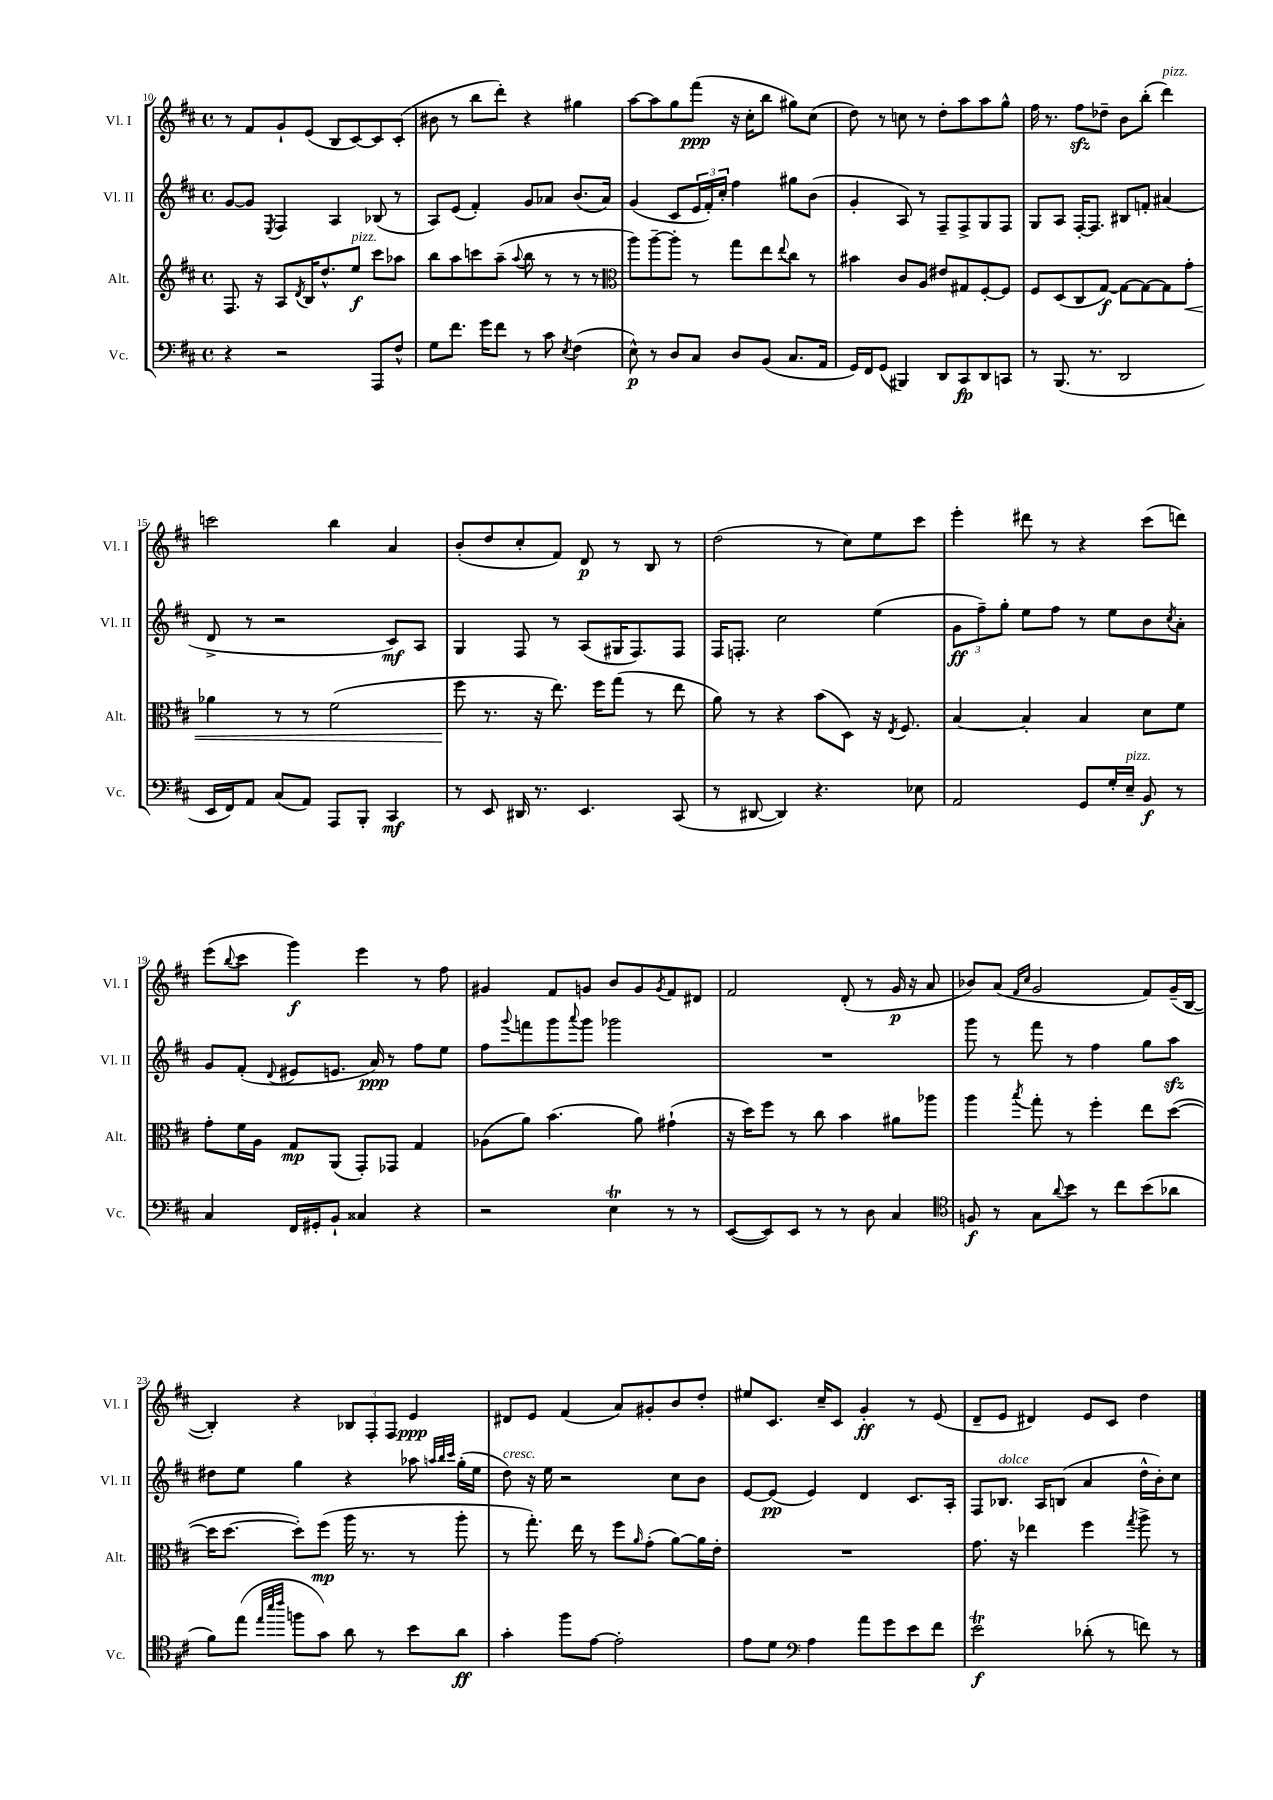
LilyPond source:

<<
\new StaffGroup <<
\new Staff = "s0" \with { instrumentName = "Vl. I" shortInstrumentName = "Vl. I" } {
    \clef treble \key d \major \defaultTimeSignature \time 4/4
    r8 fis'8 g'8-! e'8( b8 cis'8~) cis'8 cis'8-.( |
    bis'8 r8 b''8 d'''8-.) r4 gis''4 |
    a''8~ a''8 g''8 fis'''8\ppp( r16 cis''16-. b''8 gis''8) cis''8( |
    d''8) r8 c''8 r8 d''8-. a''8 a''8 g''8-^ |
    fis''16 r8. fis''8\sfz des''8-- b'8 b''8-.( d'''4^\markup { \italic "pizz." }) |
    c'''2 b''4 a'4 |
    b'8-.( d''8 cis''8-. fis'8) d'8\p r8 b8 r8 |
    d''2( r8 cis''8) e''8 cis'''8 |
    e'''4-. dis'''8 r8 r4 cis'''8( d'''8) |
    e'''8( \appoggiatura { b''8 } cis'''8 g'''4\f) e'''4 r8 fis''8 |
    gis'4 fis'8 g'8 b'8 g'8 \acciaccatura { g'8 } fis'8 dis'8 |
    fis'2 d'8-.( r8 g'16\p r16 a'8 |
    bes'8) a'8( \grace { fis'16 cis''16 } g'2 fis'8) g'16--( b16~ |
    b4-.) r4 \tuplet 3/2 { bes8 fis8-. fis8 } e'4\ppp |
    dis'8 e'8 fis'4( a'8) gis'8-. b'8 d''8-. |
    eis''8 cis'8. cis''16-- cis'8 g'4-.\ff r8 e'8( |
    d'8-- e'8 dis'4) e'8 cis'8 d''4 \bar "|." |
}
\new Staff = "s1" \with { instrumentName = "Vl. II" shortInstrumentName = "Vl. II" } {
    \clef treble \key d \major \defaultTimeSignature \time 4/4
    g'8~ g'8 \acciaccatura { e8 } fis4 a4 bes8( r8 |
    a8) e'8( fis'4-.) g'8 aes'8 b'8.( aes'16) |
    g'4( cis'8 \tuplet 3/2 { e'16 fis'16-.) cis''16-. } fis''4 gis''8 b'8( |
    g'4-. a8) r8 fis8-- fis8-> g8 fis8 |
    g8 a8 fis16~-. fis8. bis8 f'8-. ais'4( |
    d'8-> r8 r2 cis'8\mf) a8 |
    g4 fis8 r8 a8( gis16 fis8.) fis8 |
    fis16 f8.-. cis''2 e''4( |
    \tuplet 3/2 { g'8\ff fis''8--) g''8-. } e''8 fis''8 r8 e''8 b'8 \acciaccatura { cis''8 } a'8-. |
    g'8 fis'8-.( \appoggiatura { d'8 } eis'8 e'8. a'16\ppp) r8 fis''8 e''8 |
    fis''8 \appoggiatura { g'''8 } f'''8 g'''8 \appoggiatura { a'''8 } g'''8 ges'''2 |
    R1 |
    g'''8 r8 fis'''8 r8 fis''4 g''8 a''8\sfz |
    dis''8 e''8 g''4 r4 aes''8 \grace { a''32 b''32 cis'''32 } g''16-.( e''16 |
    d''8^\markup { \italic "cresc." }) r16 e''16 r2 cis''8 b'8 |
    e'8~ e'8\pp( e'4) d'4 cis'8. a16-. |
    fis8 bes8.^\markup { \italic "dolce" } a16 b8( a'4 d''16-^ b'16-.) cis''8 \bar "|." |
}
\new Staff = "s2" \with { instrumentName = "Alt." shortInstrumentName = "Alt." } {
    \clef treble \key d \major \defaultTimeSignature \time 4/4
    fis8. r16 a8 \acciaccatura { d'8 } b16 d''8.-^ e''8\f^\markup { \italic "pizz." } cis'''8 aes''8 |
    b''8 a''8 c'''8 a''8--( \appoggiatura { a''8 } b''8 r8 r8 r8 |
    \clef alto a''8) a''8~-- a''8-. r8 g''8 e''8 \appoggiatura { e''8 } cis''8 r8 |
    bis'4 cis'8 a8 eis'8 gis8 fis8~-. fis8 |
    fis8 d8( cis8 g8~\f) g8~ g8~ g8 g'8-.\< |
    aes'4 r8 r8 fis'2( |
    fis''8\! r8. r16 e''8.) fis''16 g''8( r8 e''8 |
    a'8) r8 r4 b'8( d8) r16 \acciaccatura { e8 } fis8. |
    b4~ b4-. b4 d'8 fis'8 |
    g'8-. fis'16 a16 g8\mp a,8( g,8-.) ges,8 g4 |
    aes8( a'8) b'4.( a'8) gis'4-!( |
    r16 d''16) fis''8 r8 cis''8 b'4 ais'8 aes''8 |
    a''4 \acciaccatura { b''8 } g''8-. r8 fis''4-. e''8 d''8~( |
    d''16 d''8.~ d''8-.) fis''8\mp( a''16 r8. r8 a''8-. |
    r8 g''8.-.) e''16 r8 fis''8 \grace { a'16 } g'8-.( a'8~) a'16 e'16-. |
    R1 |
    g'8. r16 ees''4 fis''4 \acciaccatura { g''8 } a''8-> r8 \bar "|." |
}
\new Staff = "s3" \with { instrumentName = "Vc." shortInstrumentName = "Vc." } {
    \clef bass \key d \major \defaultTimeSignature \time 4/4
    r4 r2 a,,8 fis8-^ |
    g8 fis'8. g'16 fis'8 r8 cis'8 \acciaccatura { e8 } fis4( |
    e8-^\p) r8 d8 cis8 d8 b,8( cis8. a,16 |
    g,16) fis,16 g,8( bis,,4) d,8 cis,8\fp d,8 c,8 |
    r8 b,,8.( r8. d,2 |
    e,16 fis,16) a,8 cis8( a,8) a,,8 b,,8-. cis,4\mf |
    r8 e,8 dis,16 r8. e,4. cis,8( |
    r8 dis,8~ dis,4) r4. ees8 |
    a,2 g,8 g16-. e16--^\markup { \italic "pizz." } b,8\f r8 |
    cis4 fis,16 gis,16-. b,8-! cisis4 r4 |
    r2 e4\trill r8 r8 |
    e,8~( e,8) e,8 r8 r8 d8 cis4 |
    \clef tenor f8\f r8 g8 \appoggiatura { a'8 } b'8 r8 cis''8 b'8( aes'8 |
    fis'8) e''8( \grace { e''32 b''32 cis'''32 } f''8 g'8) a'8 r8 b'8 a'8\ff |
    g'4-. fis''8 e'8~ e'2-. |
    e'8 d'8 \clef bass a4 a'8 g'8 e'8 fis'8 |
    e'2\trill\f des'8-.( r8 f'8) r8 \bar "|." |
}
>>
>>
\layout { \context { \Score currentBarNumber = #10 } }
